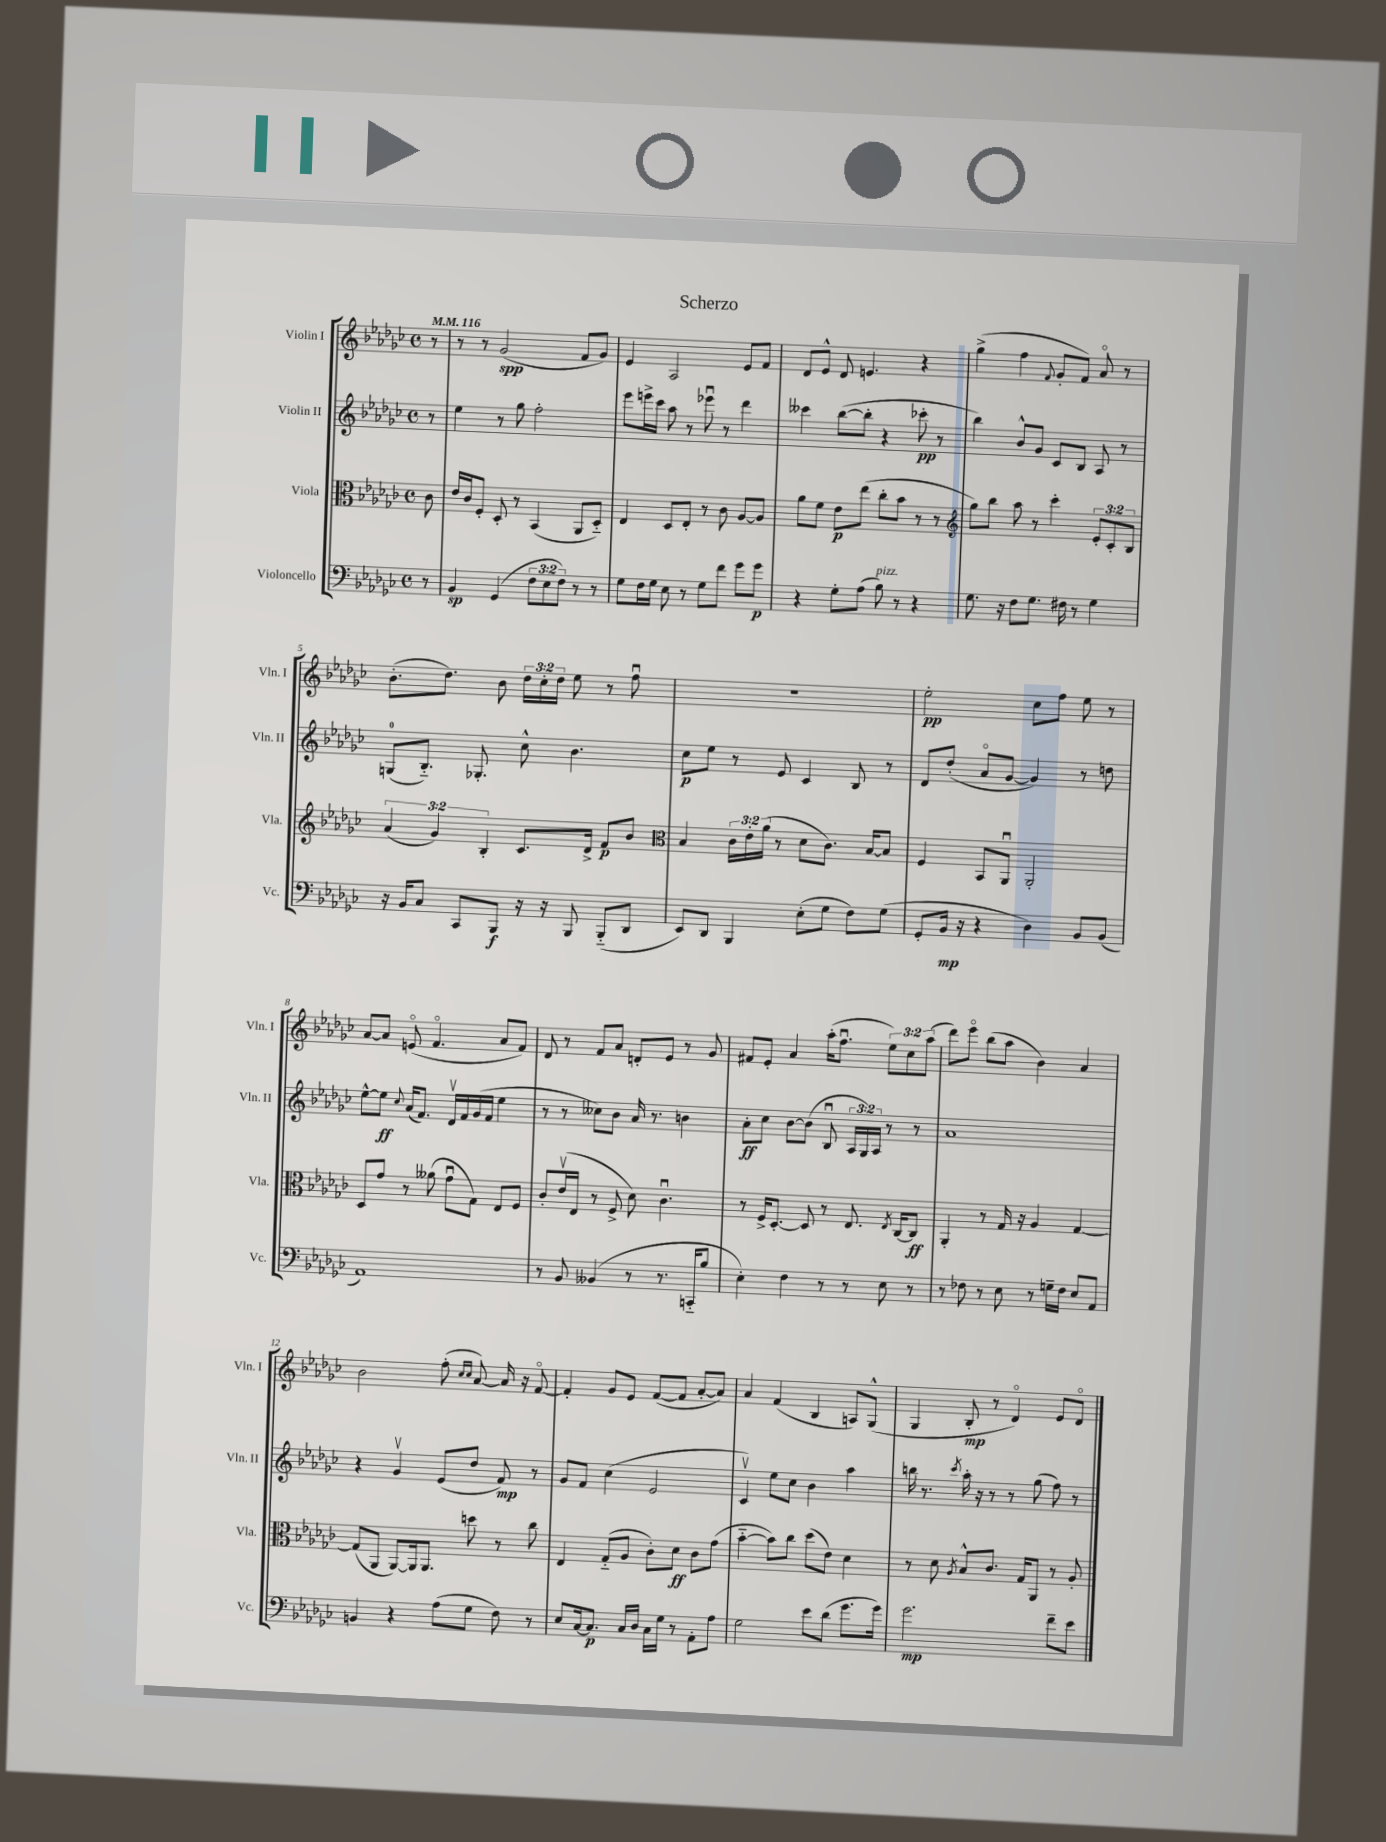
\header { title = "Scherzo" }
<<
\new StaffGroup <<
\new Staff = "s0" \with { instrumentName = "Violin I" shortInstrumentName = "Vln. I" } {
    \clef treble \key ges \major \defaultTimeSignature \time 4/4 \override Staff.TupletNumber.text = #tuplet-number::calc-fraction-text \partial 8 \tempo 4 = 116
    \autoBeamOff r8 |
    r8 r8 ges'2\spp( f'8[ ges'8]) |
    ees'4 aes2 ees'8[ f'8] |
    des'8[ ees'8]-^ des'8 e'4. r4 |
    ges''4->( f''4 \appoggiatura { f'8 } ges'8[-. f'8]) aes'8\flageolet r8 |
    bes'8.[-.( des''8.]) bes'8 \tuplet 3/2 { des''16[ ces''16-. des''16] } ees''8 r8 f''8\downbow |
    R1 |
    ees''2-.\pp ces''8[ f''8] ees''8 r8 |
    aes'8[~ aes'8] e'8\flageolet( f'4.\flageolet aes'8[ f'8]) |
    des'8 r8 f'8[ aes'8] d'8[-. ees'8] r8 ges'8 |
    fis'8[ ees'8]-. aes'4 aes''16[-.( f''8.]\downbow \tuplet 3/2 { ees''8[) ces''8 aes''8]( } |
    des'''8[) ees'''8]\flageolet bes''8[( aes''8] bes'4) aes'4 |
    bes'2 f''8-.( \grace { ces''16[ ces''16] } aes'8~) aes'16 r16 f'8~\flageolet |
    f'4-. ges'8[ ees'8] f'8[~( f'8] aes'8[~-. aes'8]) |
    aes'4 f'4( bes4 a8[) ges8]-^( |
    ges4 bes8-.\mp r8 des'4\flageolet) ees'8[ des'8]\flageolet \bar "|." |
}
\new Staff = "s1" \with { instrumentName = "Violin II" shortInstrumentName = "Vln. II" } {
    \clef treble \key ges \major \defaultTimeSignature \time 4/4 \override Staff.TupletNumber.text = #tuplet-number::calc-fraction-text \partial 8
    \autoBeamOff r8 |
    ees''4 r8 ges''8 f''2-. |
    ees'''8[ e'''16-> ces'''16] aes''8 r8 ees'''8\downbow r8 des'''4 |
    ceses'''4 bes''8[~( bes''8]-. r4 ces'''8-.\pp r8 |
    bes''4) bes'8[-^ ges'8] ces'8[ bes8] aes8 r8 |
    g8[-0( bes8.]-_) ges8.-. ces''8-^ bes'4. |
    ces''8[\p ees''8] r8 ees'8 ces'4 bes8 r8 |
    des'8[ des''8]-.( aes'8[\flageolet ges'8]~ ges'4) r8 d''8 |
    ees''8[~-^ ees''8]\ff \appoggiatura { ces''8 } aes'16[( f'8.]) des'16[\upbow f'16 ges'16( f'16] ees''4 |
    r8 r8 ceses''8[) bes'8] aes'16 r8. b'4 |
    aes'8[-.\ff ces''8] bes'8[~ bes'8]( bes8\downbow \tuplet 3/2 { aes16[ ges16) aes16] } r8 r8 |
    aes'1 |
    r4 ges'4\upbow ees'8[( des''8] f'8\mp) r8 |
    ges'8[ f'8] ces''4( ees'2 |
    ces'4\upbow) ees''8[ ces''8] bes'4 aes''4 |
    b''16 r8. \acciaccatura { ces'''8 } aes''16-. r16 r8 r8 ges''8( f''8) r8 \bar "|." |
}
\new Staff = "s2" \with { instrumentName = "Viola" shortInstrumentName = "Vla." } {
    \clef alto \key ges \major \defaultTimeSignature \time 4/4 \override Staff.TupletNumber.text = #tuplet-number::calc-fraction-text \partial 8
    \autoBeamOff ces'8 |
    ees'16[ ces'16 f8]-. des8-. r8 bes,4( aes,8[ des8]-_) |
    ees4 des8[ ees8]-. r8 ces'8 aes8[~ aes8] |
    aes'8[ f'8] ees'8[\p ees''8]( ces''8[-. bes'8] r8 r8 |
    \clef treble ges''8[) bes''8] aes''8 r8 ces'''4-. \tuplet 3/2 { ees'8[-. ces'8-. bes8] } |
    \tuplet 3/2 { aes'4( ges'4) bes4-. } ces'8.[ des'16]-> f'8[\p bes'8] |
    \clef alto bes4 \tuplet 3/2 { ces'16[ ees'16-. aes'16]( } r8 des'8[ ces'8.]) bes16[~ bes8] |
    f4 bes,8[ aes,8]\downbow aes,2-. |
    des8[ ges'8] r8 aeses'8( ges'8[\downbow ges8]) ees8[ f8] |
    ces'8[-. ees'16\upbow( ees16] r8 f8-> des'8) ces'4.\downbow |
    r8 f16[-> des8.]~-. des8 r8 ees8. \acciaccatura { ees8 } ces16[~ ces8]\ff |
    aes,4-. r8 ges16 r16 aes4 ges4~ |
    ges8[( aes,8] aes,8[~) aes,16 aes,8.] d''8 r8 ces''8 |
    ees4 ges8[-_( aes8] ces'8[-.) des'8]\ff ces'8[ ges'8]( |
    bes'4~-_ bes'8[) ces''8] des''8[( ees'8]) des'4 |
    r8 des'8 \acciaccatura { aes8 } bes8[-^ ces'8.] ges16[ aes,8] r8 aes8-. \bar "|." |
}
\new Staff = "s3" \with { instrumentName = "Violoncello" shortInstrumentName = "Vc." } {
    \clef bass \key ges \major \defaultTimeSignature \time 4/4 \override Staff.TupletNumber.text = #tuplet-number::calc-fraction-text \partial 8
    \autoBeamOff r8 |
    bes,4\sp ges,4( \tuplet 3/2 { f8[ ees8 f8]) } r8 r8 |
    ges8[ f16 ges16] ees8 r8 ges8[ f'8] ges'8[ ges'8]\p |
    r4 ges8[-. aes8]( bes8^\markup { \italic "pizz." }) r8 r4 |
    ges8. r16 f8[ ges8.] fis16 r8 ges4 |
    r16 bes,16[ ces8] ces,8[ bes,,8]\f r16 r16 bes,,8 bes,,8[-_( des,8] |
    ees,8[) des,8] bes,,4 ees8[-.( ges8] f8[) ges8]( |
    ges,8[-. bes,16]\mp r16 r4 des4) bes,8[ bes,8]( |
    aes,1) |
    r8 bes,8 beses,4( r8 r8. c,16[-_ bes8] |
    ees4-.) f4 r8 r8 ees8 r8 |
    r8 fes8 r8 ees8 r8 g16[-- fes16] ees8[ aes,8] |
    b,4 r4 aes8[( ges8] f8) r8 |
    ees8[ ces16~ ces8.]\p ces16[ des16] ces16[ ges16] r8 aes,8[-. aes8] |
    ges2 ees'8[ des'8]( ges'8.[ ges'16]) |
    ges'2.\mp f'8[-- ees'8] \bar "|." |
}
>>
>>
